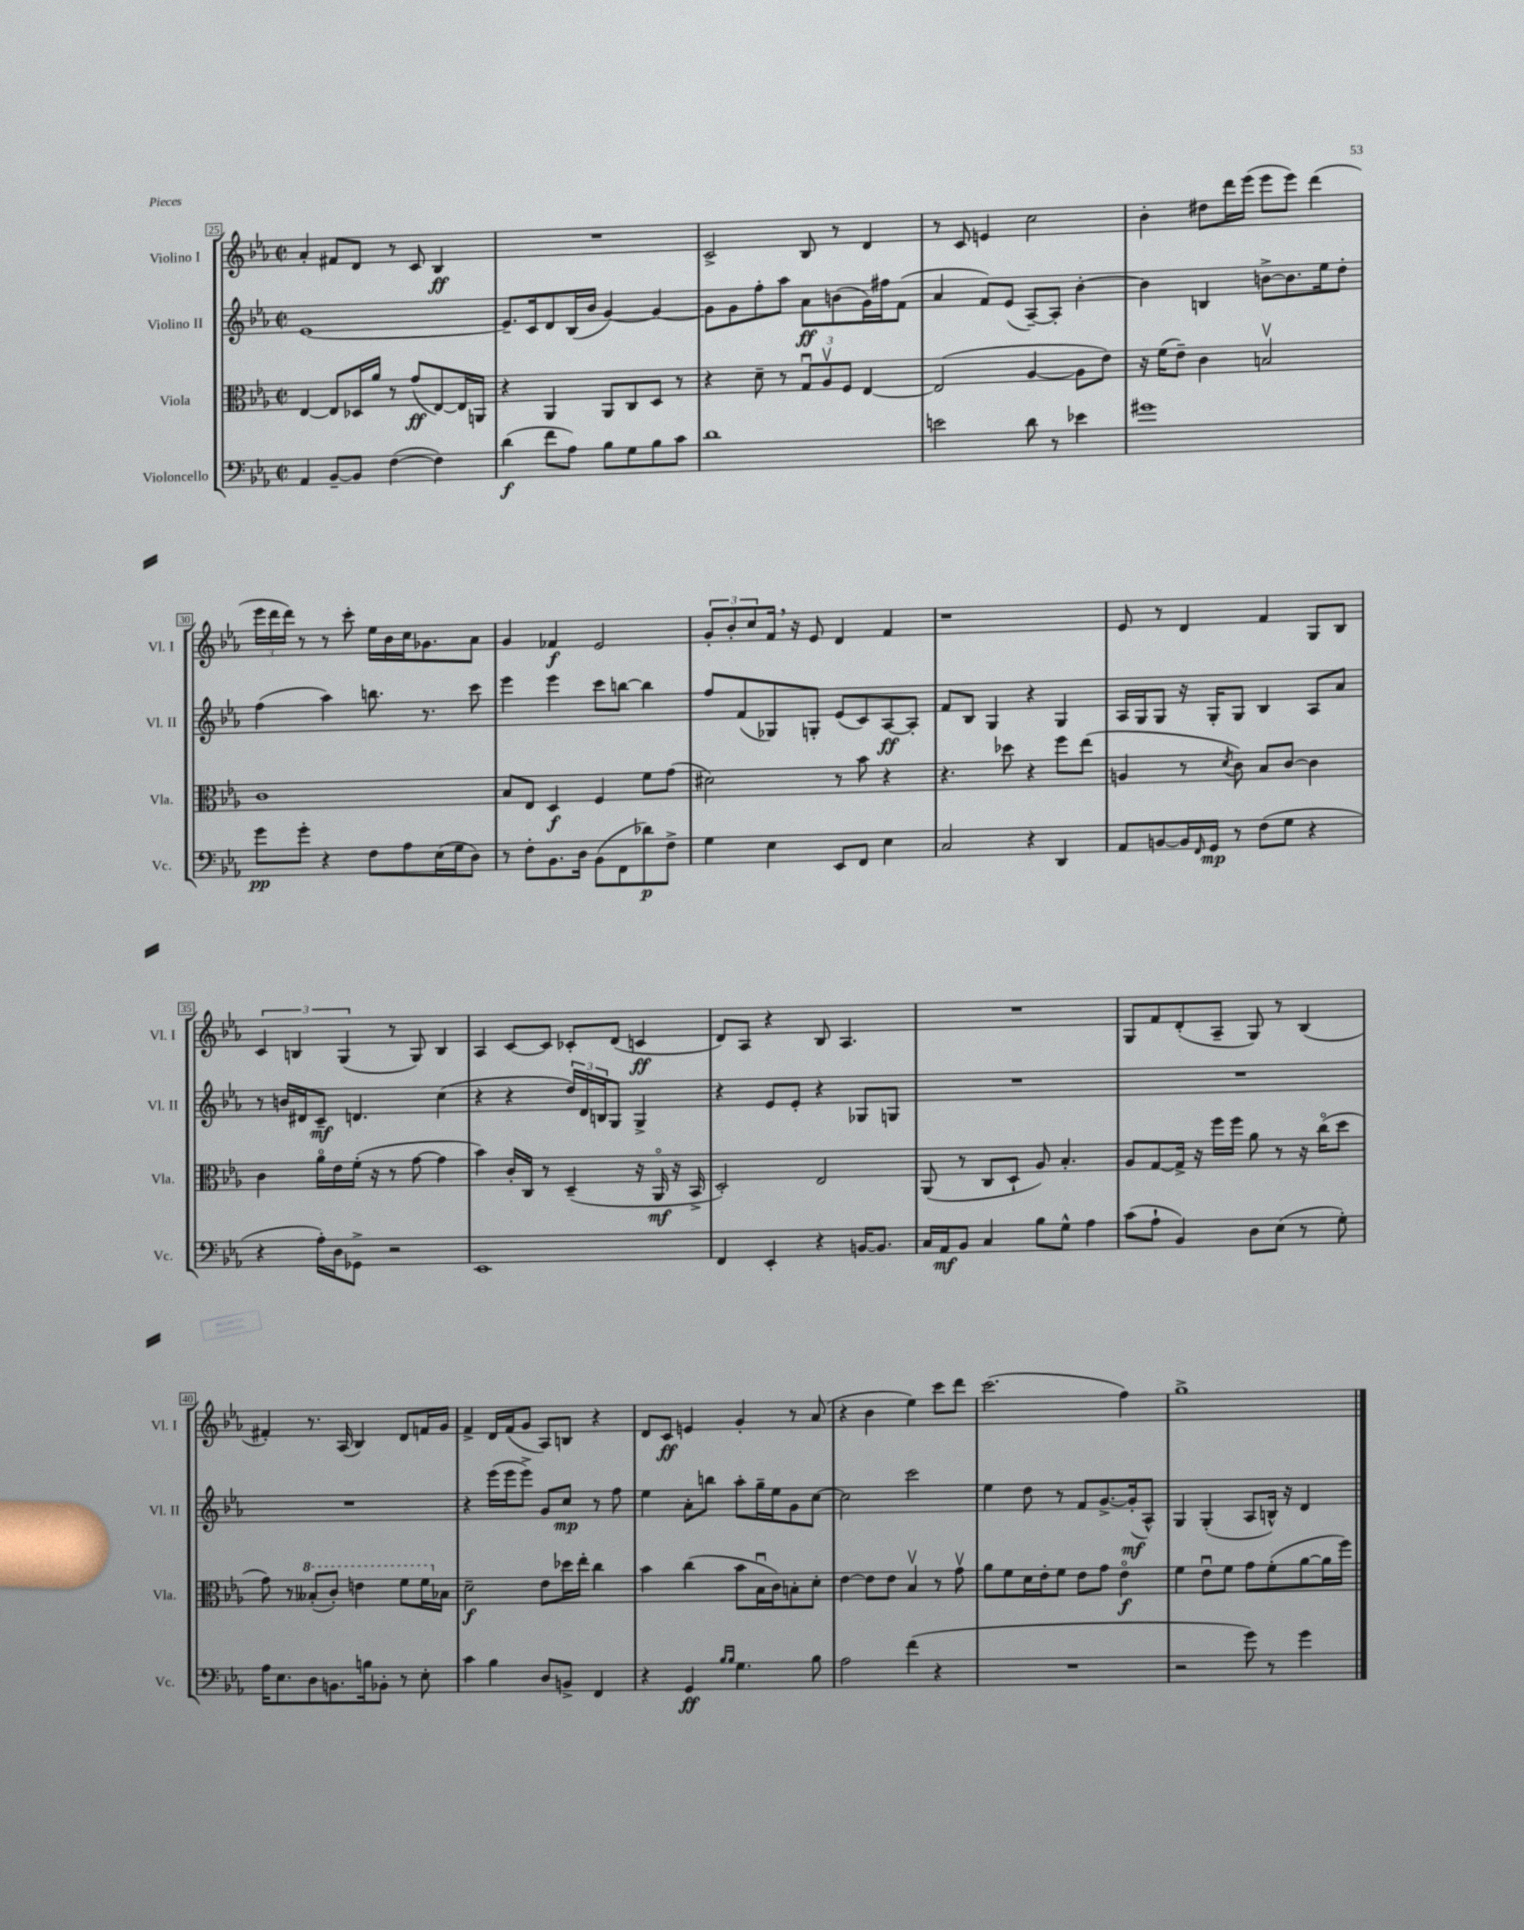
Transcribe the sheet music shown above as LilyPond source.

<<
\new StaffGroup <<
\new Staff = "s0" \with { instrumentName = "Violino I" shortInstrumentName = "Vl. I" } {
    \clef treble \key ees \major \defaultTimeSignature \time 2/2
    aes'4-. fis'8 d'8 r8 c'8 bes4\ff |
    R1 |
    c'2-> bes8 r8 d'4 |
    r8 c'8 e'4 c''2 |
    bes'4-. dis''8 d'''16 ees'''16( ees'''8 ees'''8) d'''4( |
    \tuplet 3/2 { ees'''16 d'''16 d'''16) } r8 r8 c'''8-. ees''16 bes'16 c''16 ges'8. aes'8 |
    g'4 fes'4\f ees'2 |
    \tuplet 3/2 { g'8-. bes'8-. c''8 } f'16 \breathe r16 ees'8 d'4 f'4 |
    r1 |
    ees'8 r8 d'4 f'4 g8 bes8 |
    \tuplet 3/2 { c'4 b4 g4( } r8 g8) b4 |
    aes4 c'8~ c'8 ces'8-. d'8( c'4\ff |
    d'8) aes8 r4 bes8 aes4. |
    R1 |
    g8 f'8 d'8-.( aes8-- g8) r8 bes4( |
    fis'4-.) r8. aes16( bes4) d'8 f'16 g'16 |
    f'4-> d'16 f'16( g'8 aes8) b8 r4 |
    d'8 c'8\ff e'4 g'4-. r8 aes'8( |
    r4 bes'4 ees''4) c'''8 d'''8 |
    c'''2.( f''4) |
    g''1-> \bar "|." |
}
\new Staff = "s1" \with { instrumentName = "Violino II" shortInstrumentName = "Vl. II" } {
    \clef treble \key ees \major \defaultTimeSignature \time 2/2
    ees'1~ |
    ees'8.-- c'16 d'8 bes16( bes'16 g'4~) g'4~ |
    g'8 g'8 f''8-. aes''8 aes'8\ff b'8( g'16) fis''16 f'8( |
    aes'4 f'8) ees'8( aes8~--) aes8-. bes'4~-. |
    bes'4 b4 b'8~-> b'8. ees''16 d''8-. |
    f''4( aes''4) b''8. r8. c'''8 |
    ees'''4 ees'''4 c'''8 b''8~ b''4 |
    f''8 f'8( ges8) g8-. ees'8( c'8) aes8~\ff aes8-. |
    f'8 bes8 g4 r4 g4 |
    aes16 g16 g8 r16 g16-. g8 bes4 aes8 aes'8 |
    r8 b'16 dis'16 c'8--\mf d'4. c''4( |
    r4 r4 \tuplet 3/2 { d''16) d'16 b16 } g8 g4-> |
    r4 ees'8 ees'8-. r4 ges8 g8 |
    R1 |
    R1 |
    R1 |
    r4 ees'''16( ees'''16 ees'''8->) g'8 c''8\mp r8 f''8 |
    ees''4 aes'8-. b''8 aes''8-. g''16-- ees''16 g'8 c''8~ |
    c''2 c'''2 |
    ees''4 d''8 r8 f'8 g'8.~-> g'16-.\mf( aes8-^) |
    g4 g4-.( aes8 b16-^) r16 d'4 \bar "|." |
}
\new Staff = "s2" \with { instrumentName = "Viola" shortInstrumentName = "Vla." } {
    \clef alto \key ees \major \defaultTimeSignature \time 2/2
    ees4~ ees8 des16 aes'16 r8 g'8\ff( ees8~) ees16 a,16 |
    r4 aes,4 aes,8 c8 d8 r8 |
    r4 d'8-- r8 \tuplet 3/2 { g8\downbow aes8\upbow f8 } ees4~ |
    ees2( aes4~ aes8 ees'8) |
    r16 f'16( ees'8--) c'4 b2\upbow |
    c'1 |
    bes8 ees8 d4\f f4 f'8 g'8( |
    dis'2) r8 bes'8 r4 |
    r4. des''8 r4 f''8 ees''8( |
    a4 r8 \acciaccatura { d'8 } c'8) bes8 c'8~ c'4 |
    c'4 aes'16\flageolet ees'16 f'16-.( r16 r8 g'8~ g'4 |
    bes'4) c'16-. c16 r8 d4--( r16 aes,16\flageolet\mf r16 bes,16-> |
    d2-.) ees2 |
    aes,8( r8 c8 d8-! aes8) bes4.-. |
    aes8 g8~ g16-> r16 f''16 f''16 aes'8 r8 r16 c''16\flageolet( d''8 |
    g'8) r8 \ottava #1 beses'8-.( c''8-.) e''4 f''8 f''16 \ottava #0 bes!16 |
    d'2--\f ees'8 des''16 ees''16-. c''4 |
    bes'4 c''4( bes'8 bes16\downbow c'16) b8-. d'8-. |
    ees'4~ ees'8 ees'8 bes4\upbow r8 g'8\upbow |
    aes'8 f'8 d'16 ees'16-. f'8 ees'8 g'8 ees'4\flageolet\f |
    f'4 ees'8\downbow f'8 g'8 f'8-.( aes'8~ aes'16 f''16) \bar "|." |
}
\new Staff = "s3" \with { instrumentName = "Violoncello" shortInstrumentName = "Vc." } {
    \clef bass \key ees \major \defaultTimeSignature \time 2/2
    aes,4 bes,8~-- bes,8 f4~( f4) |
    d'4\f( f'8 aes8) bes8 g8 bes8 c'8 |
    d'1 |
    e'2 d'8 r8 ees'4 |
    gis'1 |
    g'8\pp g'8-. r4 f8 aes8 ees16( g16 d8) |
    r8 f8-. bes,8. d16 bes,8( f,8 des'8\p) f8-> |
    g4 ees4 ees,8 f,8 ees4 |
    c2 r4 d,4 |
    aes,8 b,8~ b,16 \grace { f,16 } g,16\mp r8 f8( g8 r4 |
    r4 aes16-.) d16 ges,8-> r2 |
    ees,1 |
    f,4 ees,4-. r4 b,16~ b,8. |
    c16 aes,16\mf bes,8 c4 bes8 g8-^ aes4 |
    c'8( aes8-! bes,4) d8 ees8( r8 g8-.) |
    aes16 ees8. d8 b,8. b16 bes,8-. r8 ees8-. |
    c'4 bes4 d8 b,8-> f,4 |
    r4 g,4\ff \grace { bes16 bes16 } g4. bes8 |
    aes2 f'4( r4 |
    R1 |
    r2 g'8) r8 g'4 \bar "|." |
}
>>
>>
\layout { \context { \Score currentBarNumber = #25 \override BarNumber.stencil = #(make-stencil-boxer 0.1 0.3 ly:text-interface::print) } }
